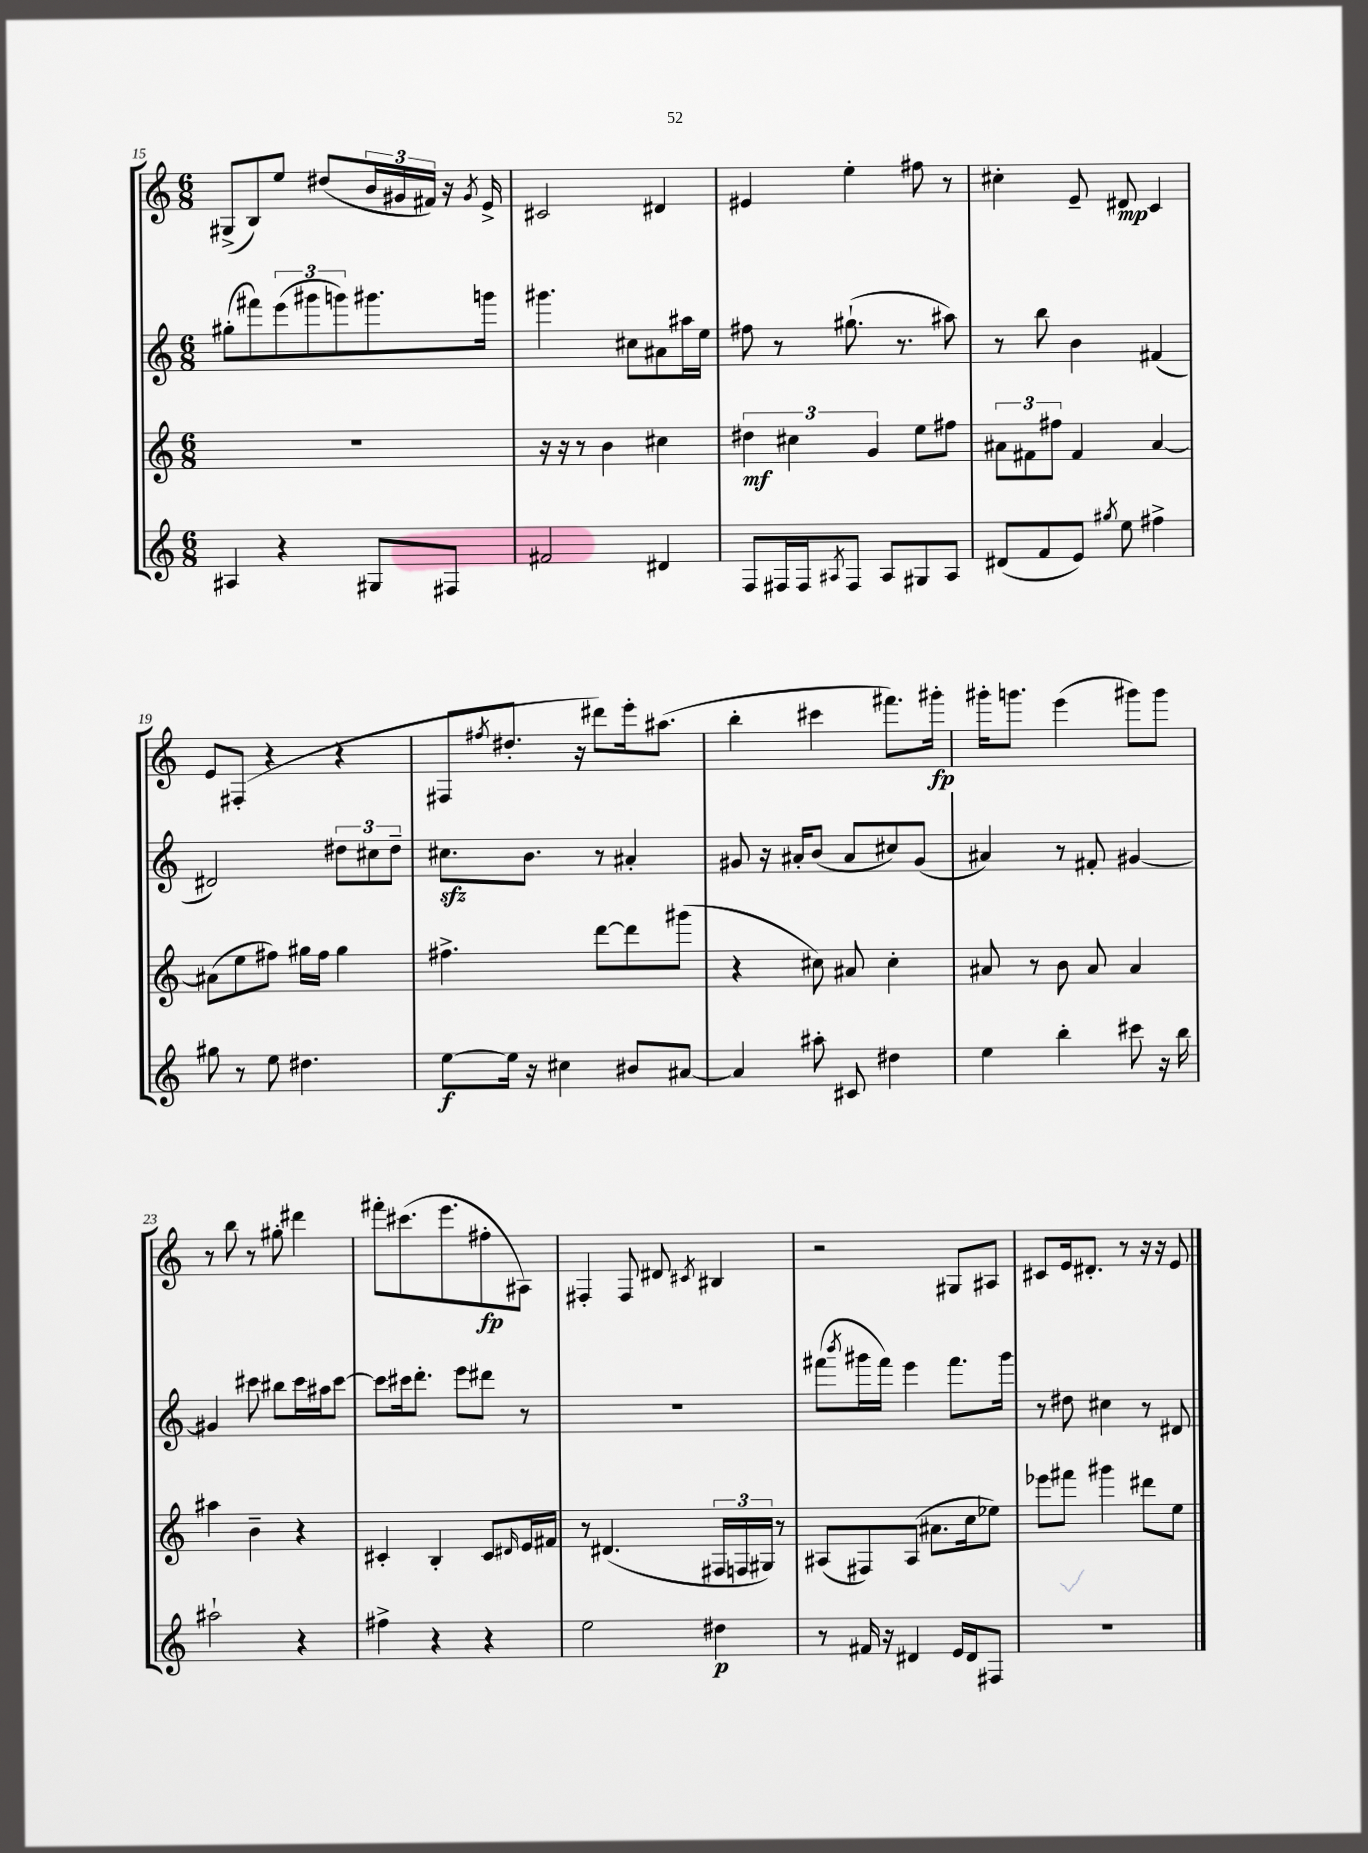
<<
\new StaffGroup <<
\new Staff = "s0" {
    \clef treble \key c \major \numericTimeSignature \time 6/8
    gis8->( b8) e''8 dis''8( \tuplet 3/2 { b'16 gis'16 fis'16) } r16 \acciaccatura { gis'8 } e'16-> |
    cis'2 dis'4 |
    eis'4 e''4-. fis''8 r8 |
    cis''4-. e'8-- dis'8\mp c'4 |
    e'8 fis8-.( r4 r4 |
    fis8 \acciaccatura { fis''8 } dis''8.-. r16 dis'''8) e'''16-. ais''8.( |
    b''4-. cis'''4 fis'''8.) gis'''16-.\fp |
    gis'''16-. g'''8. e'''4( gis'''8) gis'''8 |
    r8 b''8 r8 gis''8-. dis'''4 |
    fis'''8-. cis'''8.( e'''8. fis''8-.\fp ais8) |
    fis4-. fis8 dis'8 \acciaccatura { cis'8 } bis4 |
    r2 gis8 ais8 |
    cis'8 e'16 dis'8.-. r8 r16 r16 e'8 \bar "|." |
}
\new Staff = "s1" {
    \clef treble \key c \major \numericTimeSignature \time 6/8
    gis''8-.( fis'''8) \tuplet 3/2 { e'''8( gis'''8 g'''8) } gis'''8. g'''16 |
    gis'''4. cis''8 ais'8 ais''16 e''16 |
    fis''8 r8 gis''8.-!( r8. ais''8) |
    r8 b''8 b'4 fis'4( |
    dis'2) \tuplet 3/2 { dis''8 cis''8 dis''8-- } |
    cis''8.\sfz b'8. r8 ais'4-. |
    gis'8 r16 ais'16-. b'8( ais'8 cis''8) gis'8( |
    ais'4) r8 fis'8-. gis'4~ |
    gis'4 cis'''8 bis''8 cis'''16 ais''16 cis'''8~ |
    cis'''8 cis'''16 d'''8.-. e'''8 dis'''8 r8 |
    R2. |
    fis'''8( \acciaccatura { b'''8 } gis'''16 fis'''16) e'''4 fis'''8. gis'''16 |
    r8 dis''8 cis''4 r8 dis'8 \bar "|." |
}
\new Staff = "s2" {
    \clef treble \key c \major \numericTimeSignature \time 6/8
    R2. |
    r16 r16 r8 b'4 cis''4 |
    \tuplet 3/2 { dis''4\mf cis''4 g'4 } e''8 fis''8 |
    \tuplet 3/2 { ais'8 fis'8 fis''8 } fis'4 ais'4~ |
    ais'8( e''8 fis''8) gis''16 fis''16 gis''4 |
    fis''4.-> d'''8~ d'''8 gis'''8( |
    r4 cis''8) ais'8 cis''4-. |
    ais'8 r8 b'8 ais'8 ais'4 |
    ais''4 b'4-- r4 |
    cis'4-. b4-. cis'8 \grace { dis'16 } e'16 fis'16 |
    r8 dis'4.( \tuplet 3/2 { fis16 f16 gis16) } r8 |
    ais8( fis8) ais8( ais'8. c''16 ees''8) |
    ees'''8 fis'''8 gis'''4 dis'''8 e''8 \bar "|." |
}
\new Staff = "s3" {
    \clef treble \key c \major \numericTimeSignature \time 6/8
    ais4 r4 gis8 fis8 |
    fis'2 dis'4 |
    f8 fis16 fis16 \acciaccatura { ais8 } fis8 ais8 gis8 ais8 |
    dis'8( f'8 e'8) \acciaccatura { gis''8 } e''8 fis''4-> |
    gis''8 r8 e''8 dis''4. |
    e''8~\f e''16 r16 cis''4 bis'8 ais'8~ |
    ais'4 ais''8-. cis'8 dis''4 |
    e''4 b''4-. cis'''8 r16 b''16 |
    ais''2-! r4 |
    fis''4-> r4 r4 |
    e''2 dis''4\p |
    r8 fis'16 r16 dis'4 e'16 dis'16 fis8 |
    R2. \bar "|." |
}
>>
>>
\layout { \context { \Score currentBarNumber = #15 } }
